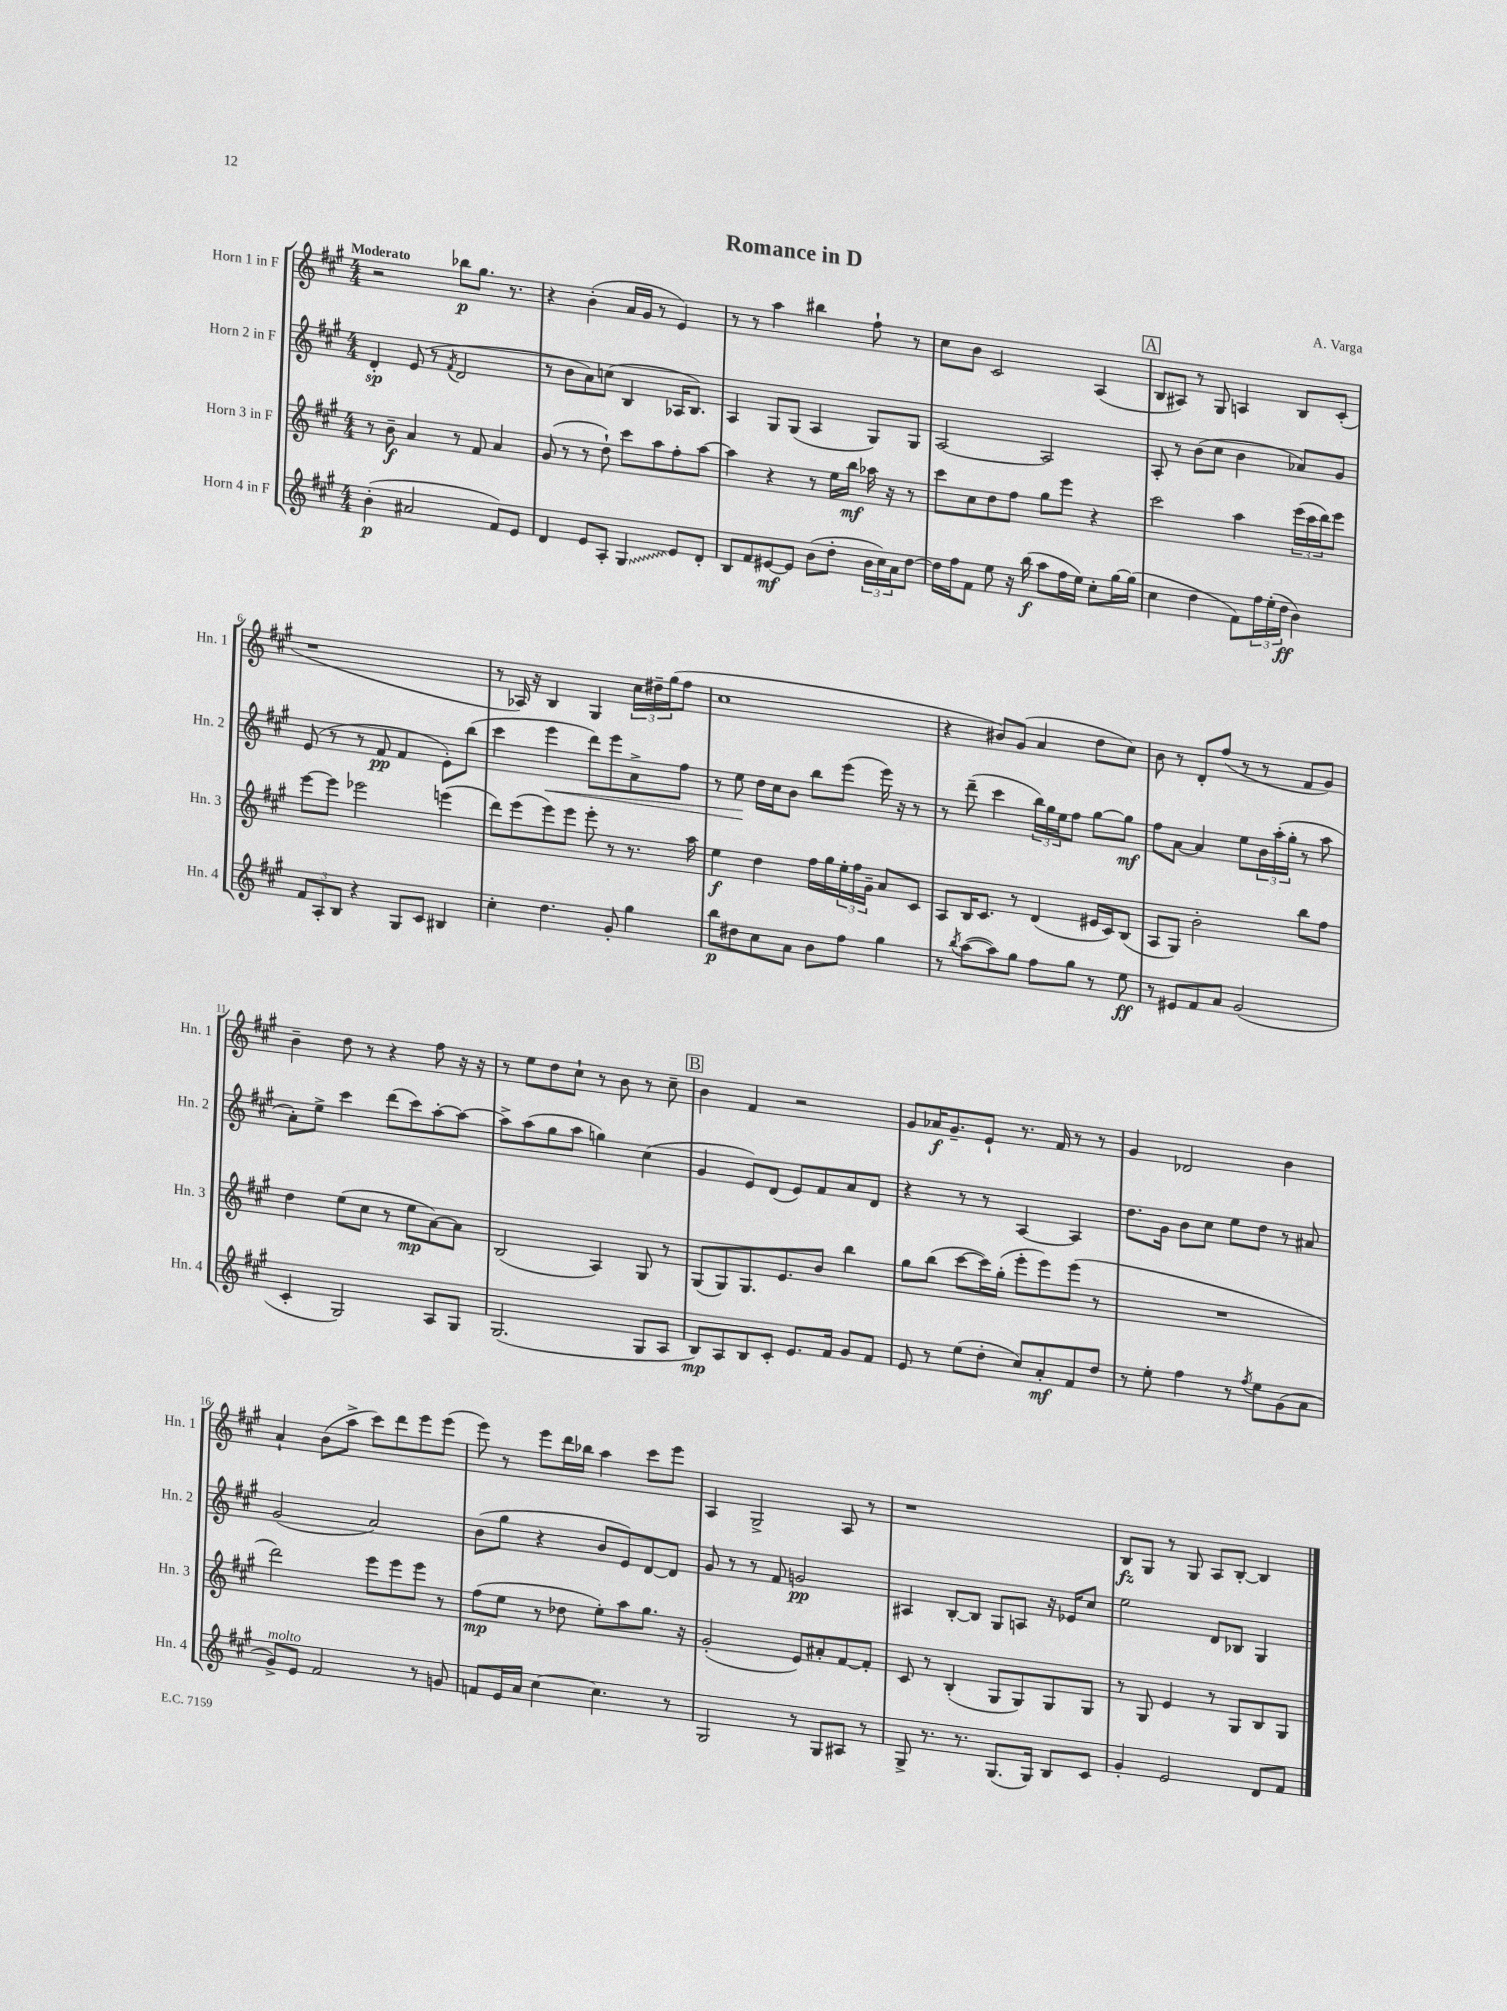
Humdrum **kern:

**kern	**kern	**kern	**kern
*staff4	*staff3	*staff2	*staff1
*clefG2	*clefG2	*clefG2	*clefG2
*k[f#c#g#]	*k[f#c#g#]	*k[f#c#g#]	*k[f#c#g#]
*M4/4	*M4/4	*M4/4	*M4/4
(4b'	8r	4d'	2r
.	8b~	.	.
2a#	4a	(8e	.
.	.	8r	.
.	.	8qf#	.
.	8r	2d	8bb-
.	8f#	.	8.gg#
8f#)	4a	.	.
.	.	.	8.r
8e	.	.	.
=	=	=	=
4d	(8g#	8r	4r
.	8r	8b	.
8e	8r	8a)	(4b'
8A'	8dd`)	(8cc	.
4G#	8ccc#	4B	16a
.	.	.	16g#
.	8aa	.	8r
8e	8ff#'	16A-	4e)
.	.	8.B)	.
8d'	[8aa	.	.
=	=	=	=
8B	4aa]	4A	8r
8f#	.	.	8r
[8e#	4r	8G#	4aa
8e#]	.	(8G#	.
(8b	8r	4A	4bb#
8dd'	16ee	.	.
.	16bb	.	.
24b	16aa-	8G#)	8ff#`
24cc#)	.	.	.
.	16r	.	.
24a	.	.	.
[8dd	8r	8G#	8r
=	=	=	=
16dd]	8ccc#	[2A	8cc#
16ff#	.	.	.
8f#	8cc#	.	8b
8ee	8dd	.	2c#
16r	8ff#	.	.
(16bb	.	.	.
8aa	8gg#	2A]	.
16ff#	8eee	.	.
16ee)	.	.	.
8cc#'	4r	.	(4A
[16gg#	.	.	.
(16gg#]	.	.	.
=	=	=	=
4cc#	2ccc#	8A'	8B
.	.	8r	8A#)
4dd	.	(8b	8r
.	.	8cc#	8G#
8f#)	4aa	4b	4A
24ff#	.	.	.
(24ee'	.	.	.
24dd	.	.	.
4b)	(24eee	8a-)	8B
.	24ccc#	.	.
.	24ddd)	.	.
.	8eee	8g#	(8c#'
=	=	=	=
12f#	[8eee	(8e	1r
12A'	.	.	.
.	8eee]	8r	.
12B	.	.	.
4r	2eee-	8r	.
.	.	8f#	.
8G#	.	4f#	.
8c#	.	.	.
4B#	(4eee	8e')	.
.	.	(8bb	.
=	=	=	=
4cc#'	8ddd)	4ccc#	8r
.	(8eee	.	16A-)
.	.	.	16r
4.dd	8eee)	4eee	4B
.	8eee	.	.
.	8eee'	8ddd)	4G#
8g#'	8r	8eee	.
4gg#	8.r	8a^	24cc#
.	.	.	24dd#~
.	.	.	(24gg#
.	.	8ff#	8ff#
.	16aa	.	.
=	=	=	=
8bb	4ee	8r	1cc#
8dd#	.	8ee	.
8cc#	4dd	16dd	.
.	.	16cc#	.
8a	.	8b	.
8b	16ff#	8bb	.
.	16gg#	.	.
8ff#	24ee'	(8eee	.
.	24ff#	.	.
.	24g#~	.	.
4gg#	8a	16eee)	.
.	.	16r	.
.	8c#	8r	.
=	=	=	=
8r	8A	8r	4r
8qbb	.	.	.
([8aa	16B	(8ddd~	.
.	8.c#	.	.
8aa])	.	4ccc#	8b#)
8gg#	8r	.	(8g#
8ff#	(4d	24bb)	4a
.	.	24gg#	.
.	.	24ee	.
8gg#	.	8ff#	.
8r	16e#	[8gg#	8dd
.	16c#)	.	.
8ee	(8B	8gg#]	8cc#)
=	=	=	=
8r	8A	8ff#	8b
8e#	8G#)	[8a	8r
8f#	2b'	4a]	8d'
8a	.	.	(8ff#
(2g#	.	8ee	8r
.	.	24b	8r
.	.	(24aa'	.
.	.	24gg#'	.
.	8bb	8r	8f#
.	8ff#	8aa	8g#)
=	=	=	=
4c#'	4dd	8a')	4b~
.	.	8ee^	.
2G#)	(8ee	4ccc#	8dd
.	8cc#	.	8r
.	8r	(8ddd	4r
.	8ee	8ccc#)	.
8A	[8a)	[8aa'	8ff#
8G#	8a]	8aa_	16r
.	.	.	16r
=	=	=	=
(2.G#	(2B	8aa^]	8r
.	.	(8aa	8ee
.	.	8gg#	8dd
.	.	8aa	8cc#`
.	4A)	4gg)	8r
.	.	.	8b
8G#	8G#	(4cc#	8r
8A	8r	.	8cc#~
=	=	=	=
8B)	(8G#	4g#	4b
8A	8G#)	.	.
8B	8.G#	8e)	4f#
8c#'	.	(8d	.
.	8.e	.	.
8.e	.	8e)	2r
.	8b	8f#	.
16f#	.	.	.
8g#	4bb	8a	.
8f#	.	8d	.
=	=	=	=
8e	8gg#	4r	8g#
8r	(8bb	.	16a-
.	.	.	8.g#~
(8ee	[8ccc#	8r	.
8dd'	16ccc#])	8r	8e`
.	(16gg#'	.	.
8cc#)	8eee'	[4A	8.r
8a'	8eee)	.	.
.	.	.	16f#
8f#	(8eee	4A]	8r
8dd	8r	.	8r
=	=	=	=
8r	1r	8.dd	4g#
8ee'	.	.	.
.	.	16g#	.
4ff#	.	8b	2d-
.	.	8cc#	.
8r	.	8ee	.
8qff#	.	.	.
8ee	.	8dd	.
(8g#	.	8r	4b
8a	.	8a#	.
=	=	=	=
8g#^)	2ddd)	(2g#	4a`
8e	.	.	.
2f#	.	.	(8b
.	.	.	8aa^
.	8eee	2a)	8ccc#)
.	8eee	.	8ddd
8r	8eee	.	8eee
8g	8r	.	(8eee
=	=	=	=
8f	(8ff#	(8b	8eee)
16e	8ee	8gg#	8r
16a	.	.	.
[4cc#	8r	4r	8eee
.	8dd-	.	16ddd
.	.	.	16bb-
4.cc#]	8ee')	8b	4aa
.	8aa	8e)	.
.	8.gg#	[8d	8ccc#
8r	.	8d]	8eee
.	16r	.	.
=	=	=	=
2G#	(2g#'	8g#	4A
.	.	8r	.
.	.	8r	2G#^
.	.	8f#	.
8r	8e)	2g	.
8G#	8a#'	.	.
8A#	[8f#	.	8A
8r	8f#']	.	8r
=	=	=	=
8G#^	8c#	4A#	1r
8.r	8r	.	.
.	(4B'	[8B'	.
8.r	.	.	.
.	.	8B]	.
(8.G#	8G#	8G#	.
.	8G#)	8A	.
16G#)	.	.	.
8B	8G#	16r	.
.	.	16e-	.
8c#	8G#	8cc#	.
=	=	=	=
4g#'	8r	2ee	8B
.	8G#	.	8G#
2e	4e	.	8r
.	.	.	8G#
.	8r	8d	8A
.	8G#	8B-	[8B'
8d	8B	4G#	4B]
8f#	8G#	.	.
==	==	==	==
*-	*-	*-	*-
